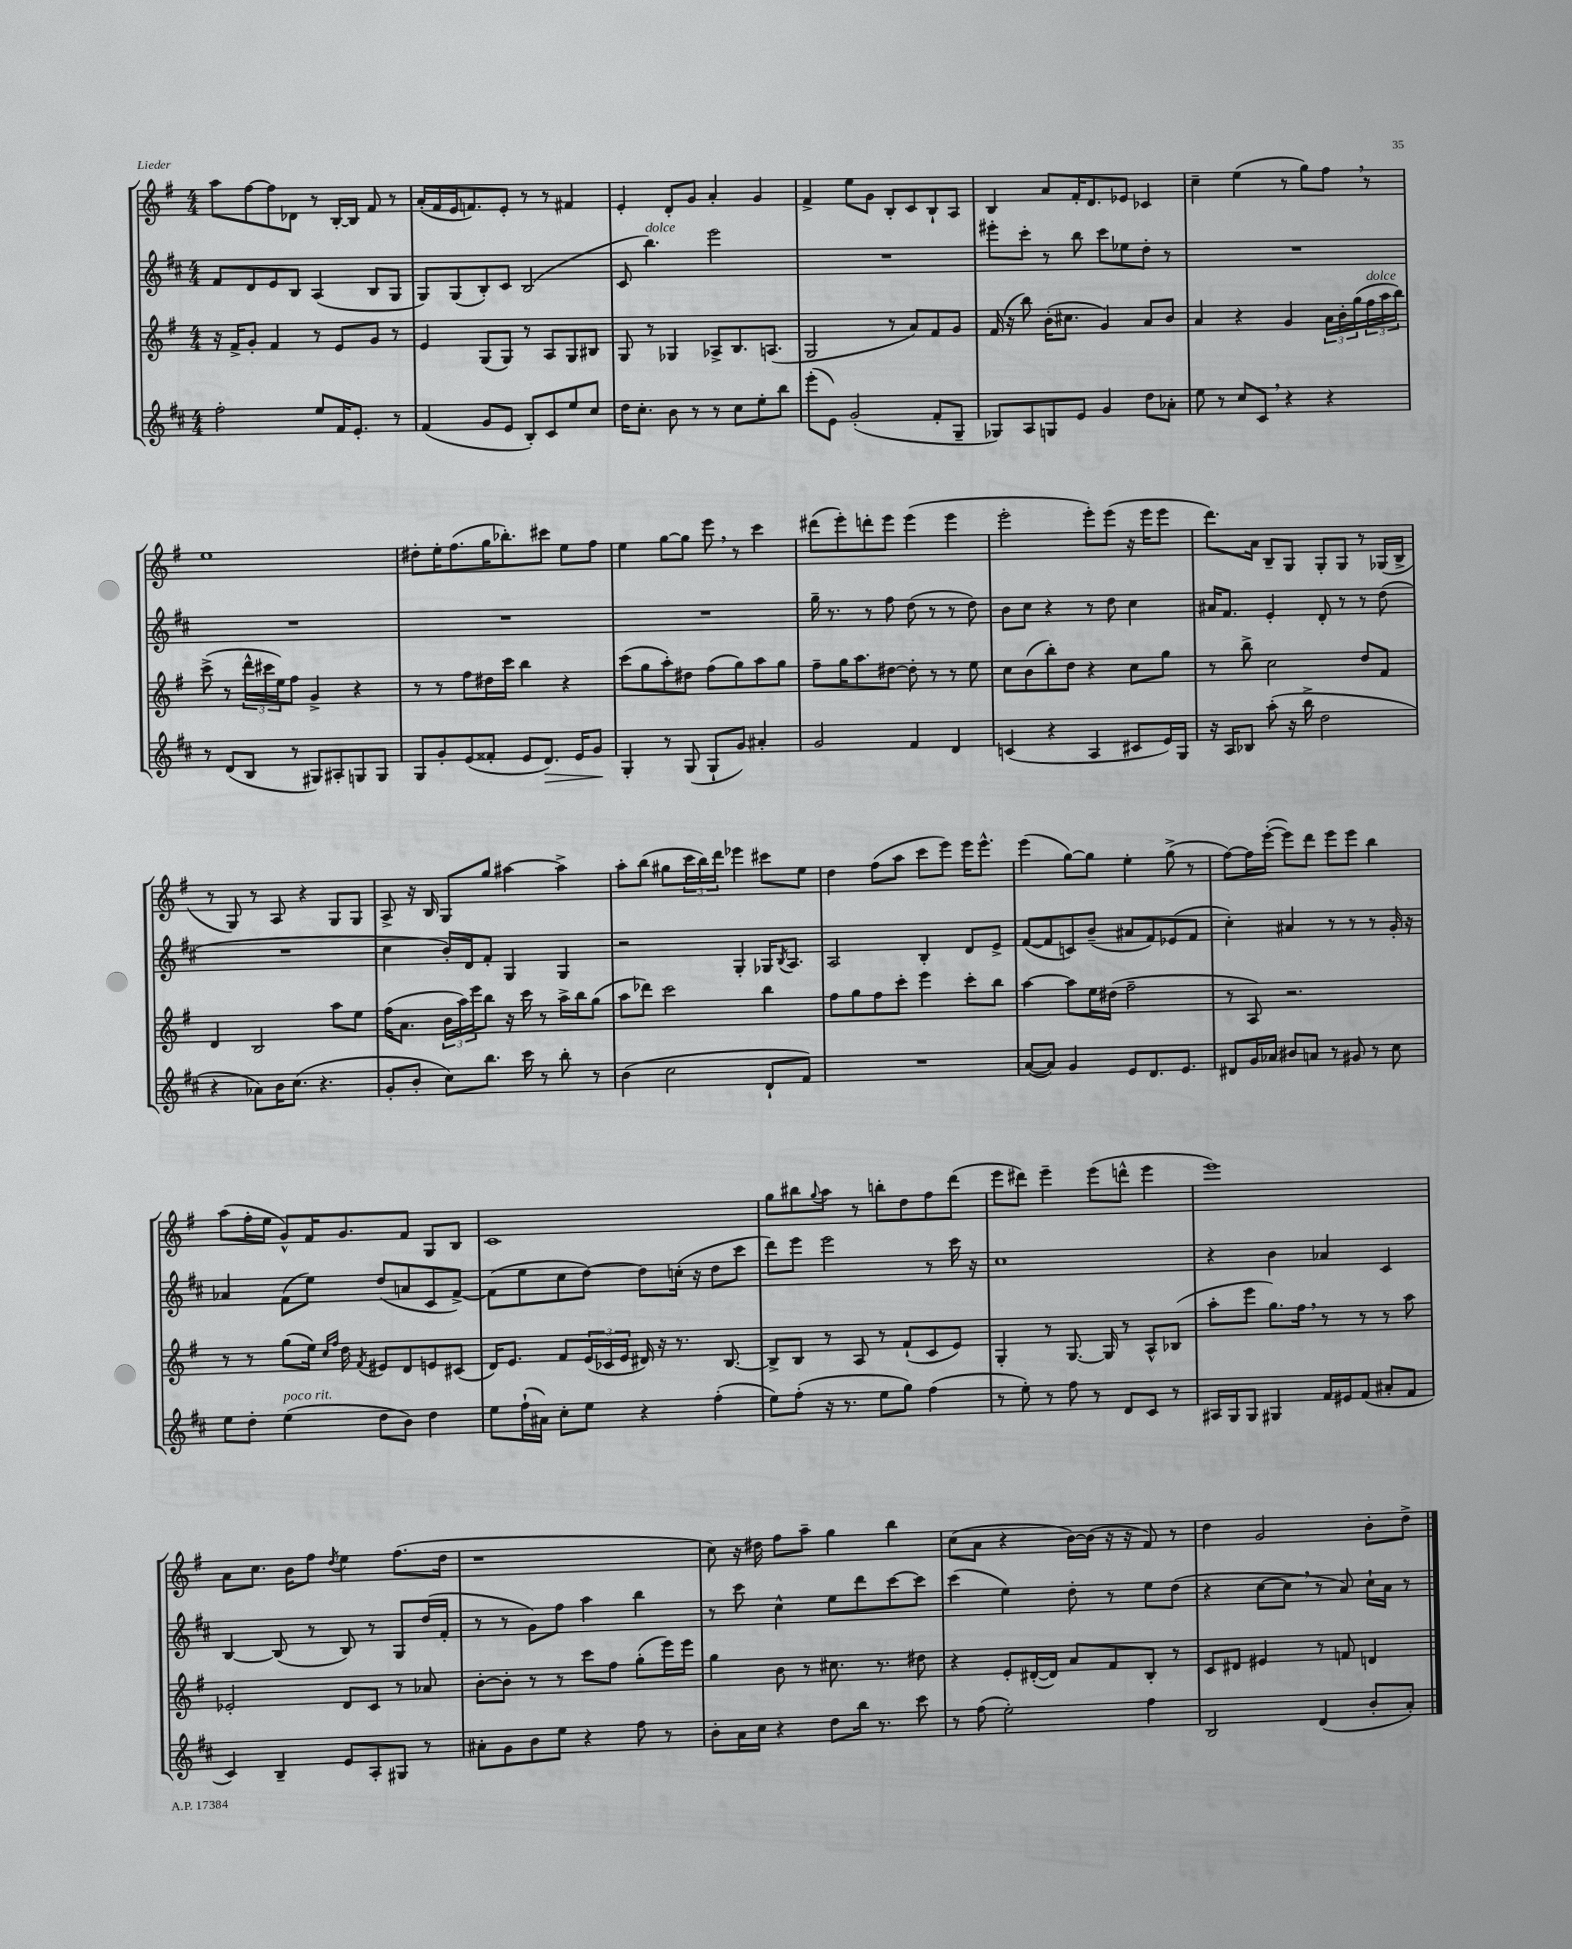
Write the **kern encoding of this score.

**kern	**dynam	**kern	**kern	**kern
*part4	*part4	*part3	*part2	*part1
*staff4	*staff4	*staff3	*staff2	*staff1
*clefG2	*	*clefG2	*clefG2	*clefG2
*k[f#c#]	*	*k[f#]	*k[f#c#]	*k[f#]
*M4/4	*	*M4/4	*M4/4	*M4/4
=34	=34	=34	=34	=34
2ff#'\	.	16r	8f#/L	8aa\L
.	.	16f#^/KL	.	.
.	.	8g'/J	8d/	[8ff#\
.	.	4f#/	8e/	8ff#\]
.	.	.	8B/J	8d-X\J
8ee/L	.	8r	(4A/	8r
16f#/K	.	8e/L	.	[16B'/LL
8.e'/J	.	.	.	16B/JJ]
.	.	8g/J	8B/L	8f#/
8r	.	8r	8G/J	8r
=35	=35	=35	=35	=35
(4f#/	.	4e/	8G/L)	(16a'/LL
.	.	.	.	16f#/
.	.	.	(8G/	16e/J
.	.	.	.	8.fn/)
8g/L	.	(8G/L	8B'/)	.
8e/J	.	8G/J)	8c#/J	8e'/J
8B'/L)	.	8r	(2B/	8r
8c#/	.	8A/L	.	8r
8ee/	.	8G/	.	4f#X/
8cc#/J	.	8B#X/J	.	.
=36	=36	=36	=36	=36
16dd\KL	.	8G/	8c#/	4e'/
8.cc#'\J	.	.	.	.
!	!	!	!LO:TX:a:i:t=dolce	!
.	.	8r	4.bb\)	.
8b\	.	4G-X/	.	8d'/L
8r	.	.	.	8g/J
8r	.	8A-X^/L	2eee\	4a'/
8cc#\L	.	8.B/	.	.
8ee'\	.	.	.	4g/
.	.	(8.An/J	.	.
8bb\J	.	.	.	.
=37	=37	=37	=37	=37
(8eee'\L	.	2G/	1r	4f#^/
8e\J)	.	.	.	.
(2g'/	.	.	.	8ee\L
.	.	.	.	8g\J
.	.	8r	.	8B'/L
.	.	8a/L)	.	8c/
8f#'/L	.	8f#/	.	8B`/
8G~/J	.	8g/J	.	8A/J
=38	=38	=38	=38	=38
8G-X/L)	.	(16f#/	8eee#X'\L	4B/
.	.	16r	.	.
8A/	.	8bb\)	8ccc#'\J	.
8Gn/	.	(16b'\KL	8r	8a/L
.	.	8.cc#X\J	.	.
8e/J	.	.	8bb\	16f#'/K
.	.	.	.	8.d/
4g/	.	4g/)	8ccc#\L	.
.	.	.	8ee-X\	8e-X/J
8dd\L	.	8a/L	8dd'\J	4c-X/
8a-X'\J	.	8b/J	8r	.
=39	=39	=39	=39	=39
8ee\	.	4a/	1r	4cc~\
8r	.	.	.	.
8cc#/L	.	4r	.	(4ee\
8c#,/J	.	.	.	.
4r	.	4g/	.	8r
.	.	.	.	8gg\L)
4r	.	24a\LL	.	8ff#,\J
.	.	24b'\	.	.
.	.	(24gg\	.	.
!	!	!LO:TX:a:i:t=dolce	!	!
.	.	24ff#\	.	8r
.	.	24aa\	.	.
.	.	24bb\JJ)	.	.
!!LO:LB:g=z
=40	=40	=40	=40	=40
8r	.	(8ccc^\	1r	1ee
(8d/L	.	8r	.	.
8B/J	.	24ddd^^\LL	.	.
.	.	24ccc#X\	.	.
.	.	24ee\J)	.	.
8r	.	8ff#\J	.	.
8G#X/L)	.	4g^/	.	.
8A#X'/	.	.	.	.
8Gn/	.	4r	.	.
8G/J	.	.	.	.
=41	=41	=41	=41	=41
8G/L	.	8r	1r	8dd#X'\L
8g'/	.	8r	.	16ee'\K
.	.	.	.	(8.ff#\
(8e/	.	8ff#\L	.	.
8f##X'/J	.	16dd#X\L	.	16gg\K
.	.	16ccc\JJ	.	8.bb-X'\)
8e/L	.	4bb\	.	.
!	!LO:HP:b	!	!	!
8.d/J)	>	.	.	8ccc#X\J
.	.	4r	.	8ee\L
16e/KL	.	.	.	.
8g/J	.	.	.	8ff#\J
.	]	.	.	.
=42	=42	=42	=42	=42
4G'/	.	(8ccc\L	1r	4ee\
.	.	8gg\	.	.
8r	.	8aa'\)	.	[8gg\L
(8G/	.	8dd#X\J	.	8gg\J]
8G`/L	.	(8ff#\L	.	8eee,\
8g/J)	.	8gg\)	.	8r
4a#X'/	.	8aa\	.	4ccc\
.	.	8gg\J	.	.
=43	=43	=43	=43	=43
2g/	.	8ff#~\L	16gg~\	(8ddd#X\L
.	.	.	8.r	.
.	.	16gg\K	.	8eee'\)
.	.	8.aa\	.	.
.	.	.	8r	8dddn'\
.	.	[8dd#X\J	8ff#\	8eee\J
4f#/	.	8dd#'\]	(8dd\	(4eee\
.	.	8r	8r	.
4d/	.	8r	8r	4eee\
.	.	8ee\	8dd\)	.
=44	=44	=44	=44	=44
(4cn/	.	8cc\L	8b\L	2eee'\
.	.	(8b\	8cc#\J	.
4r	.	8bb'\)	4r	.
.	.	8dd\J	.	.
4A/	.	4r	8r	8eee'\L)
.	.	.	8dd\	(8eee\J
8c#X/L	.	8cc\L	4cc#\	16r
.	.	.	.	16eee\KL
16e/L)	.	8gg\J	.	8eee\J
16G/JJ	.	.	.	.
=45	=45	=45	=45	=45
16r	.	8r	16a#X/KL	8.ddd\L)
16A/KL	.	.	8.f#/J	.
8B-X/J	.	8bb^\	.	.
.	.	.	.	16a\Jk
(8aa'\	.	2cc\	4e'/	8B~/L
16r	.	.	.	8G/J
16bb^\	.	.	.	.
2dd\	.	.	8d'/	8G'/L
.	.	.	8r	8G/J
.	.	8dd/L	8r	8r
.	.	8f#/J	(8dd\	(16G-X/LL
.	.	.	.	16B^/JJ
!!LO:LB:g=z
=46	=46	=46	=46	=46
4r	.	4d/	1r	8r
.	.	.	.	8G/)
8a-X\L)	.	2B/	.	8r
16b\K	.	.	.	8A/
(8.cc#\J	.	.	.	.
.	.	.	.	4r
4.r	.	.	.	.
.	.	8aa\L	.	8G/L
.	.	8ee\J	.	8G/J
=47	=47	=47	=47	=47
8g'/L	.	(16ff#\KL	4cc#\	8A^/
.	.	8.a\J	.	.
8b'/J	.	.	.	16r
.	.	.	.	16B/
8cc#\L)	.	24b\LL	16b'/LL)	8G/L
.	.	24aa\)	.	.
.	.	.	16d/J	.
.	.	24eee\J	.	.
8.bb\J	.	8bb\J	8f#'/J	8gg/J
.	.	16r	4G/	[4aa#X\
16ccc#\	.	16ccc\	.	.
8r	.	8r	.	.
8bb'\	.	16aa^\LL	4G/	4aa#^\]
.	.	16bb\J	.	.
8r	.	(8gg\J	.	.
=48	=48	=48	=48	=48
(4b\	.	8aa\L	2r	8aa'\L
.	.	8ddd-X\J)	.	(8bb\J
2cc#\	.	2ccc\	.	8gg#X\L
.	.	.	.	24ccc\L
.	.	.	.	24bb\)
.	.	.	.	24ddd\JJ
.	.	.	4G'/	4eee-X\
8d`/L	.	4bb\	16G-X/KL	8ccc#X\L
.	.	.	8qB/	.
.	.	.	8.A/J	.
8f#/J)	.	.	.	8ee\J
=49	=49	=49	=49	=49
1r	.	8ff#\L	2A/	4dd\
.	.	8gg\	.	.
.	.	8ff#\	.	(8ff#\L
.	.	8ccc'\J	.	8aa\J
.	.	4eee\	4B'/	8ccc\L
.	.	.	.	8eee\J)
.	.	8ccc'\L	8d/L	16eee\KL
.	.	.	.	8.eee^^\J
.	.	8bb\J	8e^/J	.
=50	=50	=50	=50	=50
([8a/L	.	[4aa\	([8f#/L	(4eee\
8a/J])	.	.	8f#/]	.
4g/	.	8aa\L]	8cn/)	[8gg\L)
.	.	16ee\L	(8b~/J	8gg\J]
.	.	(16dd#X\JJ	.	.
8e/L	.	2ff#~\	8a#X/L	4ee'\
8.d/	.	.	8f#/)	.
.	.	.	(8e-X/	(8gg^\
8.e/J	.	.	.	.
.	.	.	8f#/J	8r
=51	=51	=51	=51	=51
8d#X/L	.	8r	4cc#'\)	[8ff#\L)
16g/L	.	8A/)	.	16ff#\L]
16a-X/JJ	.	.	.	([16eee'\JJ
8b#X/L	.	2.r	4a#X/	8eee\L])
8an/J	.	.	.	8ddd\J
8r	.	.	8r	8eee\L
8g#X/	.	.	8r	8eee\J
8r	.	.	8r	4bb\
8cc#\	.	.	16g'/	.
.	.	.	16r	.
!!LO:LB:g=z
=52	=52	=52	=52	=52
8ee\L	.	8r	4a-X/	(8aa\L
8dd'\J	.	8r	.	16ff#'\L
.	.	.	.	16ee\JJ
!LO:TX:a:i:t=poco rit.	!	!	!	!
(4ee\	.	(8gg\L	(8f#\L	8g^^/L)
.	.	16ee\Jk)	8ee\J)	16f#/K
.	.	16qqcc/LL	.	.
.	.	16qqff#/JJ	.	.
.	.	16dd\	.	8.g/
.	.	8qf#/	.	.
8dd\L	.	8e#X/L	(8dd/L	.
8b\J)	.	8d/	8an/	8f#/J
4dd\	.	8en/	8c#/	8G/L
.	.	(8c#X/J	[8f#^/J)	8B/J
=53	=53	=53	=53	=53
8ee\L	.	16d/KL)	(8f#\L]	1c
.	.	8.e/J	.	.
(16ff#`\L	.	.	8ee\	.
16a#X\JJ)	.	.	.	.
8cc#'\L	.	8f#/L	8cc#\	.
8ee\J	.	(24e/L	[8dd\J)	.
.	.	24c-X/	.	.
.	.	24e/JJ	.	.
4r	.	16d#X/)	8dd\L]	.
.	.	16r	.	.
.	.	8.r	(16ccn'\Jk	.
.	.	.	16r	.
(4ff#'\	.	.	8dd\L	.
.	.	[8.B/	.	.
.	.	.	8ccc#\J	.
=54	=54	=54	=54	=54
8ee\L)	.	8B^/L]	8ddd\L)	8gg\L
(8ff#'\J	.	8B/J	8eee\J	8bb#X\
.	.	.	.	8qqgg/
16r	.	8r	2eee\	8aa\J
8.r	.	.	.	.
.	.	8A/	.	8r
8ee\L	.	8r	.	8bbn'\L
8gg\J)	.	(8f#`/L	.	8dd\
(4ff#\	.	8c/	8r	8ff#\
.	.	8e/J)	16ccc#\	(8ddd\J
.	.	.	16r	.
=55	=55	=55	=55	=55
8r	.	4G'/	1cc#	8eee\L
8ee'\)	.	.	.	8ddd#X\J)
8r	.	8r	.	4eee~\
8ff#\	.	[8.G/	.	.
8r	.	.	.	(8eee\L
.	.	16G/]	.	.
8d/L	.	8r	.	8dddn^^\J
8c#/J	.	8A^^/L	.	4eee\
8r	.	(8B-X/J	.	.
=56	=56	=56	=56	=56
16A#X/LL	.	8aa'\L	4r	1eee)
16G/J	.	.	.	.
8G/J	.	8eee\J	.	.
4G#X/	.	8.gg\L)	4b\	.
.	.	16ff#,\Jk	.	.
16f#/LL	.	8r	4a-X/	.
16e#X/J	.	.	.	.
(8f#/J	.	8r	.	.
8a#X'/L	.	8r	4c#/	.
8f#/J	.	8aa\	.	.
!!LO:LB:g=z
=57	=57	=57	=57	=57
4c#/)	.	2e-X'/	[4B/	8a\L
.	.	.	.	8.cc\J
4B~/	.	.	(8B/]	.
.	.	.	.	16b\KL
.	.	.	8r	8ff#\J
.	.	.	.	8qdd/
8e/L	.	8d/L	8B/)	4ee\
8A'/	.	8c/J	8r	.
8G#X/J	.	8r	8G/L	(8.ff#\L
8r	.	8a-X/	(16dd/L	.
.	.	.	16f#'/JJ	16dd\Jk
=58	=58	=58	=58	=58
8a#X'\L	.	[8b'\L	8r	1r
8g\	.	8b'\J]	8r	.
8b\	.	8r	8g\L)	.
8ee\J	.	8r	8ff#\J	.
4r	.	8ccc\L	4aa\	.
.	.	8ff#\J	.	.
8ff#\	.	(8gg'\L	4bb\	.
8r	.	16eee\L)	.	.
.	.	16eee\JJ	.	.
=59	=59	=59	=59	=59
8b'\L	.	4gg\	8r	8cc\)
16a\L	.	.	8ccc#\	16r
16cc#\JJ	.	.	.	16dd#X\
4r	.	8b\	4cc#^^\	8ff#\L
.	.	8r	.	8aa~\J
8dd\L	.	8.cc#X\	8ee\L	4gg\
16bb\Jk	.	.	8ddd\	.
8.r	.	8.r	.	.
.	.	.	[8ccc#\	4bb\
8ccc#\	.	8dd#X\	8ccc#\J]	.
=60	=60	=60	=60	=60
8r	.	4r	(4ccc#\	(8cc\L
(8ff#\	.	.	.	8a\J
2ee'\)	.	8e'/L	4ee\)	4r
.	.	([16d#X'/L	.	.
.	.	16d#/JJ])	.	.
.	.	8a/L	8dd'\	[16b\LL)
.	.	.	.	(16b\JJ]
.	.	8f#/	8r	16r
.	.	.	.	16r
4ff#\	.	8B'/J	8ee\L	8f#/)
.	.	8r	(8dd\J	8r
=61	=61	=61	=61	=61
2B/	.	8c/L	4r	4dd\
.	.	8d#X/J	.	.
.	.	4e#X/	[8cc#\L	2g/
.	.	.	8cc#,\J]	.
(4d/	.	8r	8r	.
.	.	8fn/	8a/)	.
8b'/L	.	4dn/	16cc#`\LL	8b'\L
.	.	.	16a\JJ	.
8a'/J)	.	.	8r	8dd^\J
==	==	==	==	==
*-	*-	*-	*-	*-
